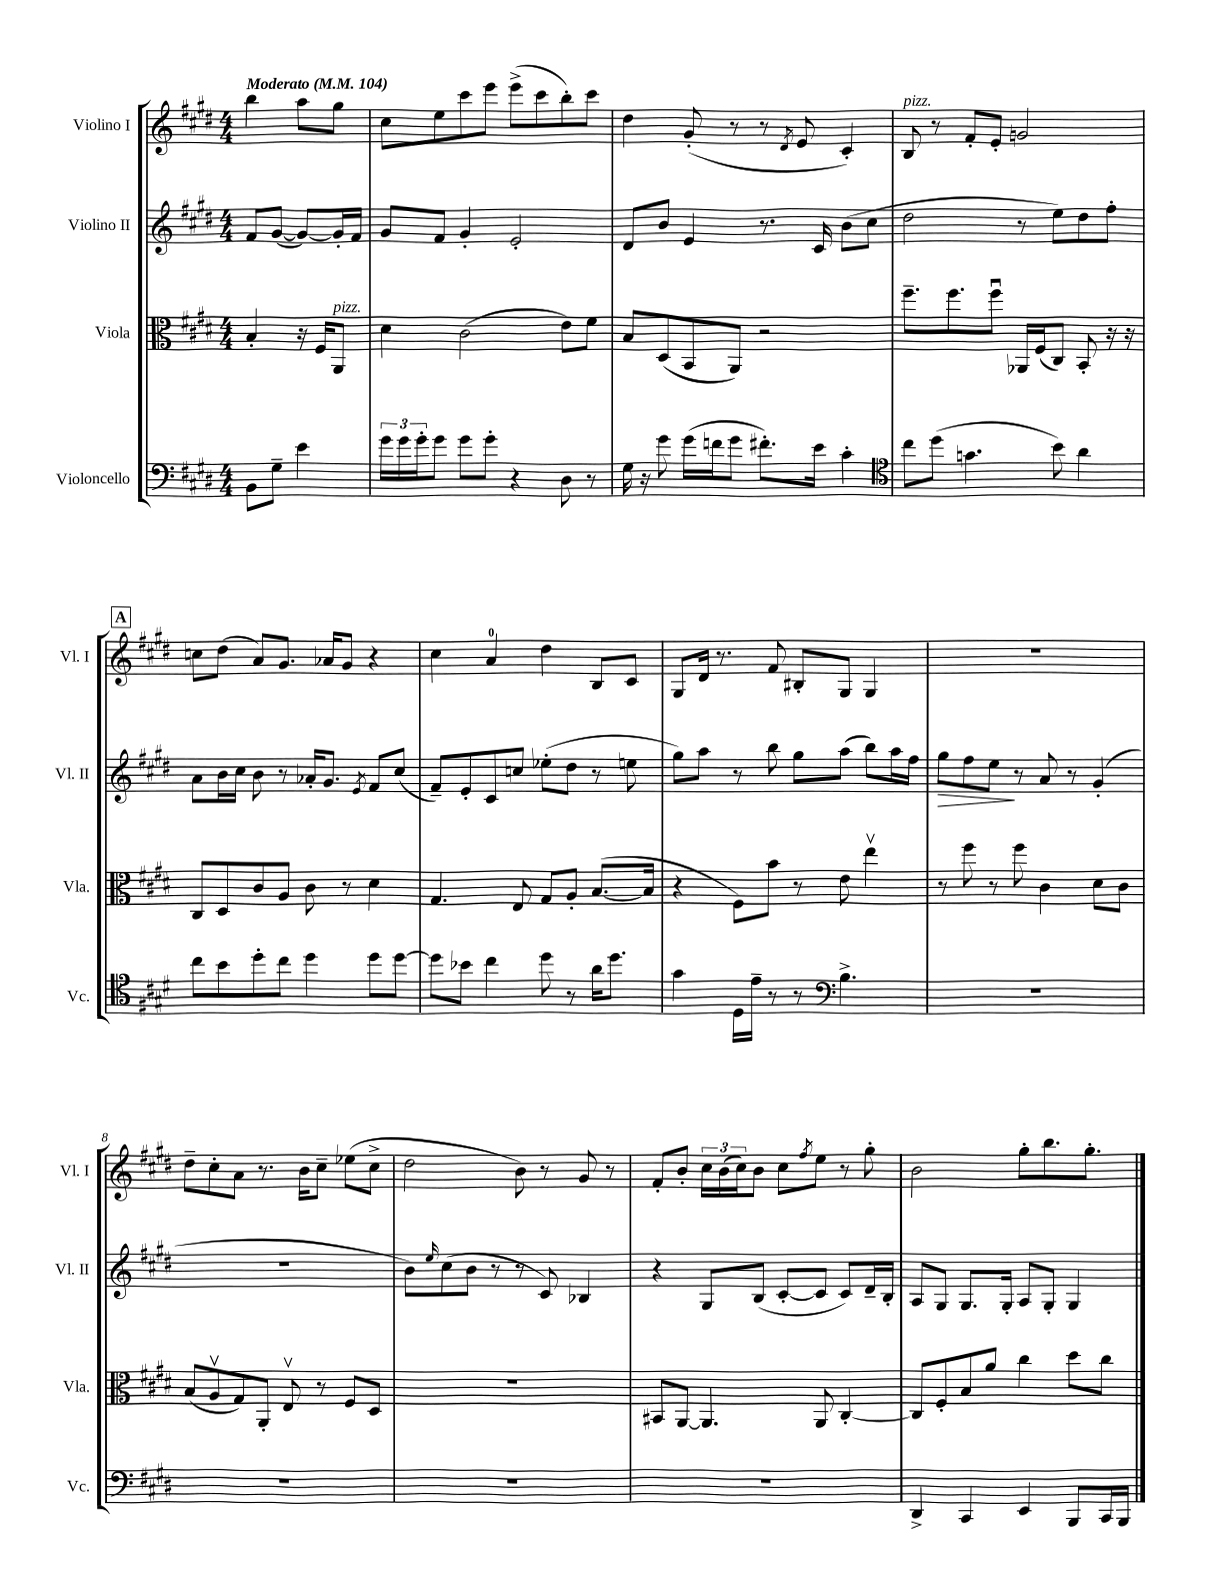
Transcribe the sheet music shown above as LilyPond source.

<<
\new StaffGroup <<
\new Staff = "s0" \with { instrumentName = "Violino I" shortInstrumentName = "Vl. I" } {
    \clef treble \key e \major \numericTimeSignature \time 4/4 \partial 2 \tempo "Moderato" 4 = 104
    b''4 a''8 gis''8 |
    cis''8 e''8 cis'''8 e'''8 e'''8->( cis'''8 b''8-.) cis'''8 |
    dis''4 gis'8-.( r8 r8 \acciaccatura { dis'8 } e'8 cis'4-.) |
    b8^\markup { \italic "pizz." } r8 fis'8-. e'8-. g'2 |
    \mark \markup { \box "A" } c''8 dis''8( a'8) gis'8. aes'16 gis'8 r4 |
    cis''4 a'4-0 dis''4 b8 cis'8 |
    gis8 dis'16 r8. fis'8 bis8-. gis8 gis4 |
    R1 |
    dis''8-- cis''8-. a'8 r8. b'16 cis''8-- ees''8( cis''8-> |
    dis''2 b'8) r8 gis'8 r8 |
    fis'8-. b'8-. \tuplet 3/2 { cis''16 b'16( cis''16) } b'8 cis''8 \acciaccatura { fis''8 } e''8 r8 gis''8-. |
    b'2 gis''8-. b''8. gis''8.-. \bar "|." |
}
\new Staff = "s1" \with { instrumentName = "Violino II" shortInstrumentName = "Vl. II" } {
    \clef treble \key e \major \numericTimeSignature \time 4/4 \partial 2
    fis'8 gis'8~( gis'8~) gis'16-. fis'16 |
    gis'8 fis'8 gis'4-. e'2-. |
    dis'8 b'8 e'4 r8. cis'16 b'8( cis''8 |
    dis''2 r8 e''8) dis''8 fis''8-. |
    \mark \markup { \box "A" } a'8 b'16 cis''16 b'8 r8 aes'16-. gis'8. \acciaccatura { e'8 } fis'8 cis''8( |
    fis'8--) e'8-. cis'8 c''8 ees''8-.( dis''8 r8 e''8 |
    gis''8) a''8 r8 b''8 gis''8 a''8( b''8) a''16 fis''16 |
    gis''8\> fis''8 e''8\! r8 a'8 r8 gis'4-.( |
    R1 |
    b'8) \grace { e''16 } cis''8( b'8 r8 r8 cis'8) bes4 |
    r4 gis8 b8( cis'8~-. cis'8 cis'8) dis'16-- b16-. |
    a8 gis8 gis8. gis16-. a8 gis8-. gis4 \bar "|." |
}
\new Staff = "s2" \with { instrumentName = "Viola" shortInstrumentName = "Vla." } {
    \clef alto \key e \major \numericTimeSignature \time 4/4 \partial 2
    b4-. r16 fis16 a,8^\markup { \italic "pizz." } |
    dis'4 cis'2( e'8) fis'8 |
    b8 dis8( b,8 a,8) r2 |
    fis''8.-- fis''8. fis''8\downbow aes,16 fis16( cis8) b,8-. r16 r16 |
    \mark \markup { \box "A" } cis8 dis8 cis'8 a8 cis'8 r8 dis'4 |
    gis4. e8 gis8 a8-. b8.~( b16 |
    r4 fis8) b'8 r8 e'8 e''4\upbow |
    r8 fis''8 r8 fis''8 cis'4 dis'8 cis'8 |
    b8( a8\upbow gis8) a,8-. e8\upbow r8 fis8 dis8 |
    R1 |
    bis,8 a,8~ a,4. a,8 cis4~-. |
    cis8 fis8-. b8 a'8 cis''4 dis''8 cis''8 \bar "|." |
}
\new Staff = "s3" \with { instrumentName = "Violoncello" shortInstrumentName = "Vc." } {
    \clef bass \key e \major \numericTimeSignature \time 4/4 \partial 2
    b,8 gis8-- e'4 |
    \tuplet 3/2 { gis'16 gis'16 gis'16-. } gis'8 gis'8 gis'8-. r4 dis8 r8 |
    gis16 r16 gis'8 gis'16( f'16 gis'8 fis'8.-.) e'16 cis'4-. |
    \clef tenor cis''8 dis''8( g'4. b'8) a'4 |
    \mark \markup { \box "A" } cis''8 b'8 dis''8-. cis''8 dis''4 dis''8 dis''8~ |
    dis''8 bes'8 cis''4 dis''8 r8 a'16 dis''8. |
    gis'4 dis16 e'16-- r8 r8 \clef bass b4.-> |
    R1 |
    R1 |
    R1 |
    R1 |
    dis,4-> cis,4 e,4 b,,8 cis,16 b,,16 \bar "|." |
}
>>
>>
